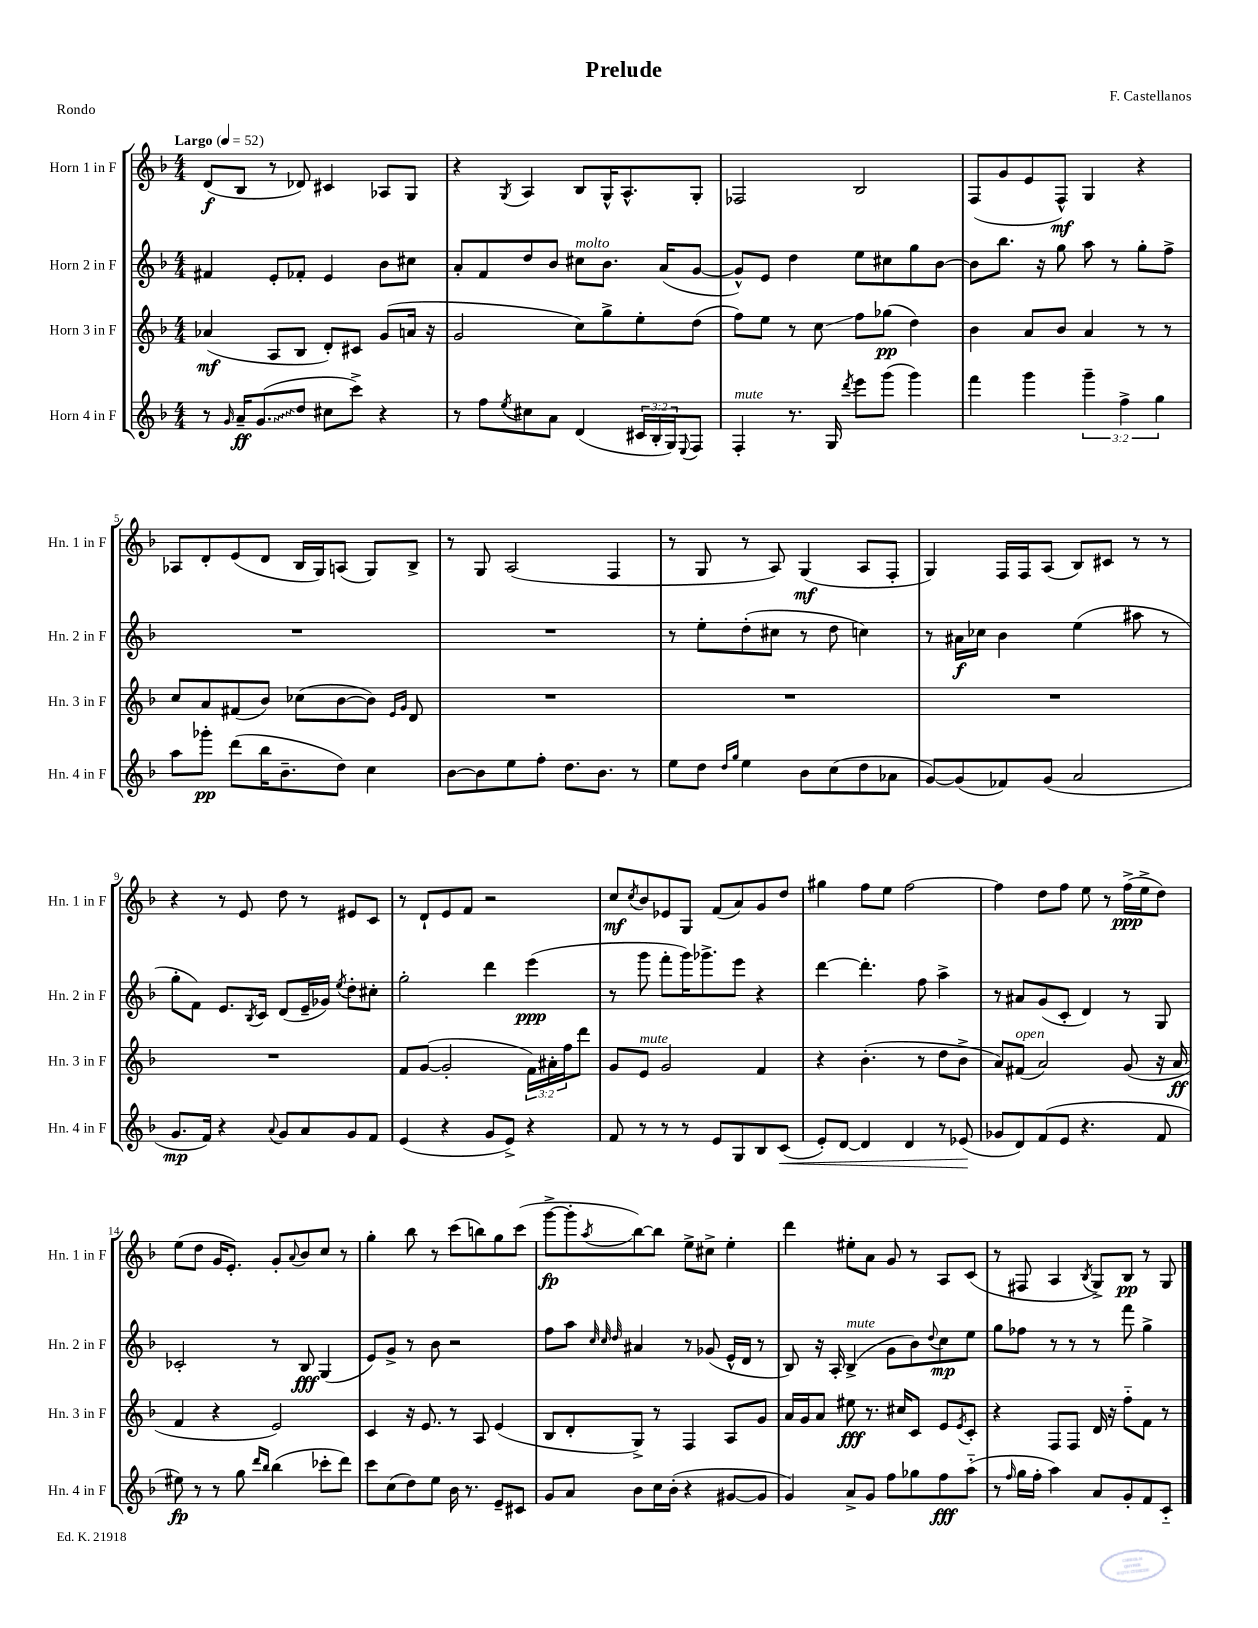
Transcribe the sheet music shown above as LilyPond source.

\header { title = "Prelude" composer = "F. Castellanos" piece = "Rondo" }
<<
\new StaffGroup <<
\new Staff = "s0" \with { instrumentName = "Horn 1 in F" shortInstrumentName = "Hn. 1 in F" } {
    \clef treble \key f \major \numericTimeSignature \time 4/4 \tempo "Largo" 4 = 52
    d'8\f( bes8 r8 des'8) cis'4 aes8 g8 |
    r4 \acciaccatura { g8 } a4 bes8 g16-^ a8.-^ g8-. |
    fes2 bes2 |
    f8( g'8 e'8 f8-^\mf) g4 r4 |
    aes8 d'8-. e'8( d'8 bes16 g16) a8( g8) bes8-> |
    r8 g8 a2( f4 |
    r8 g8 r8 a8) g4\mf( a8 f8-. |
    g4) f16 f16 a8( bes8) cis'8 r8 r8 |
    r4 r8 e'8 d''8 r8 eis'8 c'8 |
    r8 d'8-! e'8 f'8 r2 |
    c''8\mf \acciaccatura { c''8 } bes'8 ees'8 g8 f'8( a'8) g'8 d''8 |
    gis''4 f''8 e''8 f''2~ |
    f''4 d''8 f''8 e''8 r8 f''16->\ppp( e''16-> d''8) |
    e''8( d''8 g'16 e'8.-.) g'8-. \appoggiatura { a'8 } bes'8 c''8 r8 |
    g''4-. bes''8 r8 c'''8( b''8) g''8 c'''8( |
    g'''8~->\fp g'''8-. \acciaccatura { a''8 } bes''8~) bes''8 e''8-> cis''8-> e''4-. |
    d'''4 eis''8-. a'8 g'8 r8 a8 c'8( |
    r8 fis8 a4 \acciaccatura { bes8 } g8->) bes8\pp r8 g8 \bar "|." |
}
\new Staff = "s1" \with { instrumentName = "Horn 2 in F" shortInstrumentName = "Hn. 2 in F" } {
    \clef treble \key f \major \numericTimeSignature \time 4/4
    fis'4 e'8-. fes'8-. e'4 bes'8 cis''8 |
    a'8-. f'8 d''8 bes'8 cis''8^\markup { \italic "molto" } bes'8. a'16( g'8~ |
    g'8-^) e'8 d''4 e''8 cis''8 g''8 bes'8~ |
    bes'8 bes''8. r16 g''8 a''8 r8 g''8-. f''8-> |
    R1 |
    R1 |
    r8 e''8-. d''8-.( cis''8 r8 d''8 c''4) |
    r8 ais'16\f ces''16 bes'4 e''4( ais''8 r8 |
    g''8-. f'8) e'8. \acciaccatura { bes8 } c'16 d'8( e'16-- ges'16) \acciaccatura { e''8 } d''8-. cis''8-. |
    g''2-. d'''4 e'''4\ppp( |
    r8 g'''8 f'''8-. g'''16) ges'''8.-> e'''8 r4 |
    d'''4~ d'''4.-. f''8 a''4-> |
    r8 ais'8 g'8( c'8-. d'4) r8 g8 |
    ces'2-. r8 bes8\fff g4( |
    e'8) g'8-> r8 bes'8 r2 |
    f''8 a''8 \grace { c''32 c''32 d''32 } ais'4 r8 ges'8( e'16-^ d'16 r8 |
    bes8) r16 a16-. bes4->^\markup { \italic "mute" }( g'8 bes'8) \appoggiatura { d''8 } c''8\mp e''8 |
    g''8 fes''8 r8 r8 r8 f'''8 g''4-> \bar "|." |
}
\new Staff = "s2" \with { instrumentName = "Horn 3 in F" shortInstrumentName = "Hn. 3 in F" } {
    \clef treble \key f \major \numericTimeSignature \time 4/4 \override Staff.TupletNumber.text = #tuplet-number::calc-fraction-text
    aes'4\mf( a8 bes8 d'8-.) cis'8 g'8( a'16 r16 |
    g'2 c''8) g''8-> e''8-. d''8( |
    f''8) e''8 r8 c''8\glissando f''8 ges''8\pp( d''4) |
    bes'4 a'8 bes'8 a'4 r8 r8 |
    c''8 a'8 fis'8( bes'8) ces''8( bes'8~ bes'8) \grace { e'16 g'16 } d'8 |
    R1 |
    R1 |
    R1 |
    R1 |
    f'8 g'8~( g'2-. \tuplet 3/2 { f'16) ais'16-. f''16 } d'''8 |
    g'8 e'8^\markup { \italic "mute" } g'2 f'4 |
    r4 bes'4.-.( r8 d''8 bes'8-> |
    a'8) fis'8^\markup { \italic "open" }( a'2) g'8( r16 a'16\ff |
    f'4 r4 e'2) |
    c'4 r16 e'8. r8 a8 e'4( |
    bes8 d'8-. g8->) r8 f4 a8 g'8 |
    a'16 g'16 a'8 eis''8\fff r8. cis''16 c'8 e'8 \acciaccatura { e'8 } c'8-. |
    r4 f8 f8 d'16 r16 f''8-_ f'8 r8 \bar "|." |
}
\new Staff = "s3" \with { instrumentName = "Horn 4 in F" shortInstrumentName = "Hn. 4 in F" } {
    \clef treble \key f \major \numericTimeSignature \time 4/4 \override Staff.TupletNumber.text = #tuplet-number::calc-fraction-text
    r8 \grace { g'16 } a'16--\ff \once \override Glissando.style = #'zigzag g'8.\glissando( d''8 cis''8 c'''8->) r4 |
    r8 f''8 \acciaccatura { e''8 } cis''8 a'8 d'4( \tuplet 3/2 { cis'16 bes16-. g16) } \appoggiatura { e8 } f8 |
    f4-.^\markup { \italic "mute" } r8. g16 \acciaccatura { d'''8 } e'''8 g'''8( g'''4) |
    f'''4 g'''4 \tuplet 3/2 { g'''4-- f''4-> g''4 } |
    a''8 ges'''8-.\pp d'''8( bes''16 bes'8.-- d''8) c''4 |
    bes'8~ bes'8 e''8 f''8-. d''8. bes'8. r8 |
    e''8 d''8 \grace { d''16 g''16 } e''4 bes'8 c''8( d''8 aes'8 |
    g'8~) g'8( fes'8) g'8( a'2 |
    g'8.\mp f'16) r4 \appoggiatura { a'8 } g'8 a'8 g'8 f'8 |
    e'4( r4 g'8 e'8->) r4 |
    f'8 r8 r8 r8 e'8 g8 bes8 c'8\<( |
    e'8-.) d'8~ d'4 d'4 r8 ees'8\!( |
    ges'8 d'8) f'8( e'8 r4. f'8 |
    eis''8\fp) r8 r8 g''8 \grace { d'''16 bes''16 } bes''4( ces'''8-. d'''8) |
    c'''8 c''8( d''8) e''8 bes'16 r8. e'8-- cis'8 |
    g'8 a'8 bes'8 c''16 bes'16-.( r4 gis'8~ gis'8 |
    g'4) a'8-> g'8 f''8 ges''8 f''8\fff a''8-_( |
    r8 \grace { f''16 } g''16 f''16-. a''4) a'8 g'8-. f'8 c'8-_ \bar "|." |
}
>>
>>
